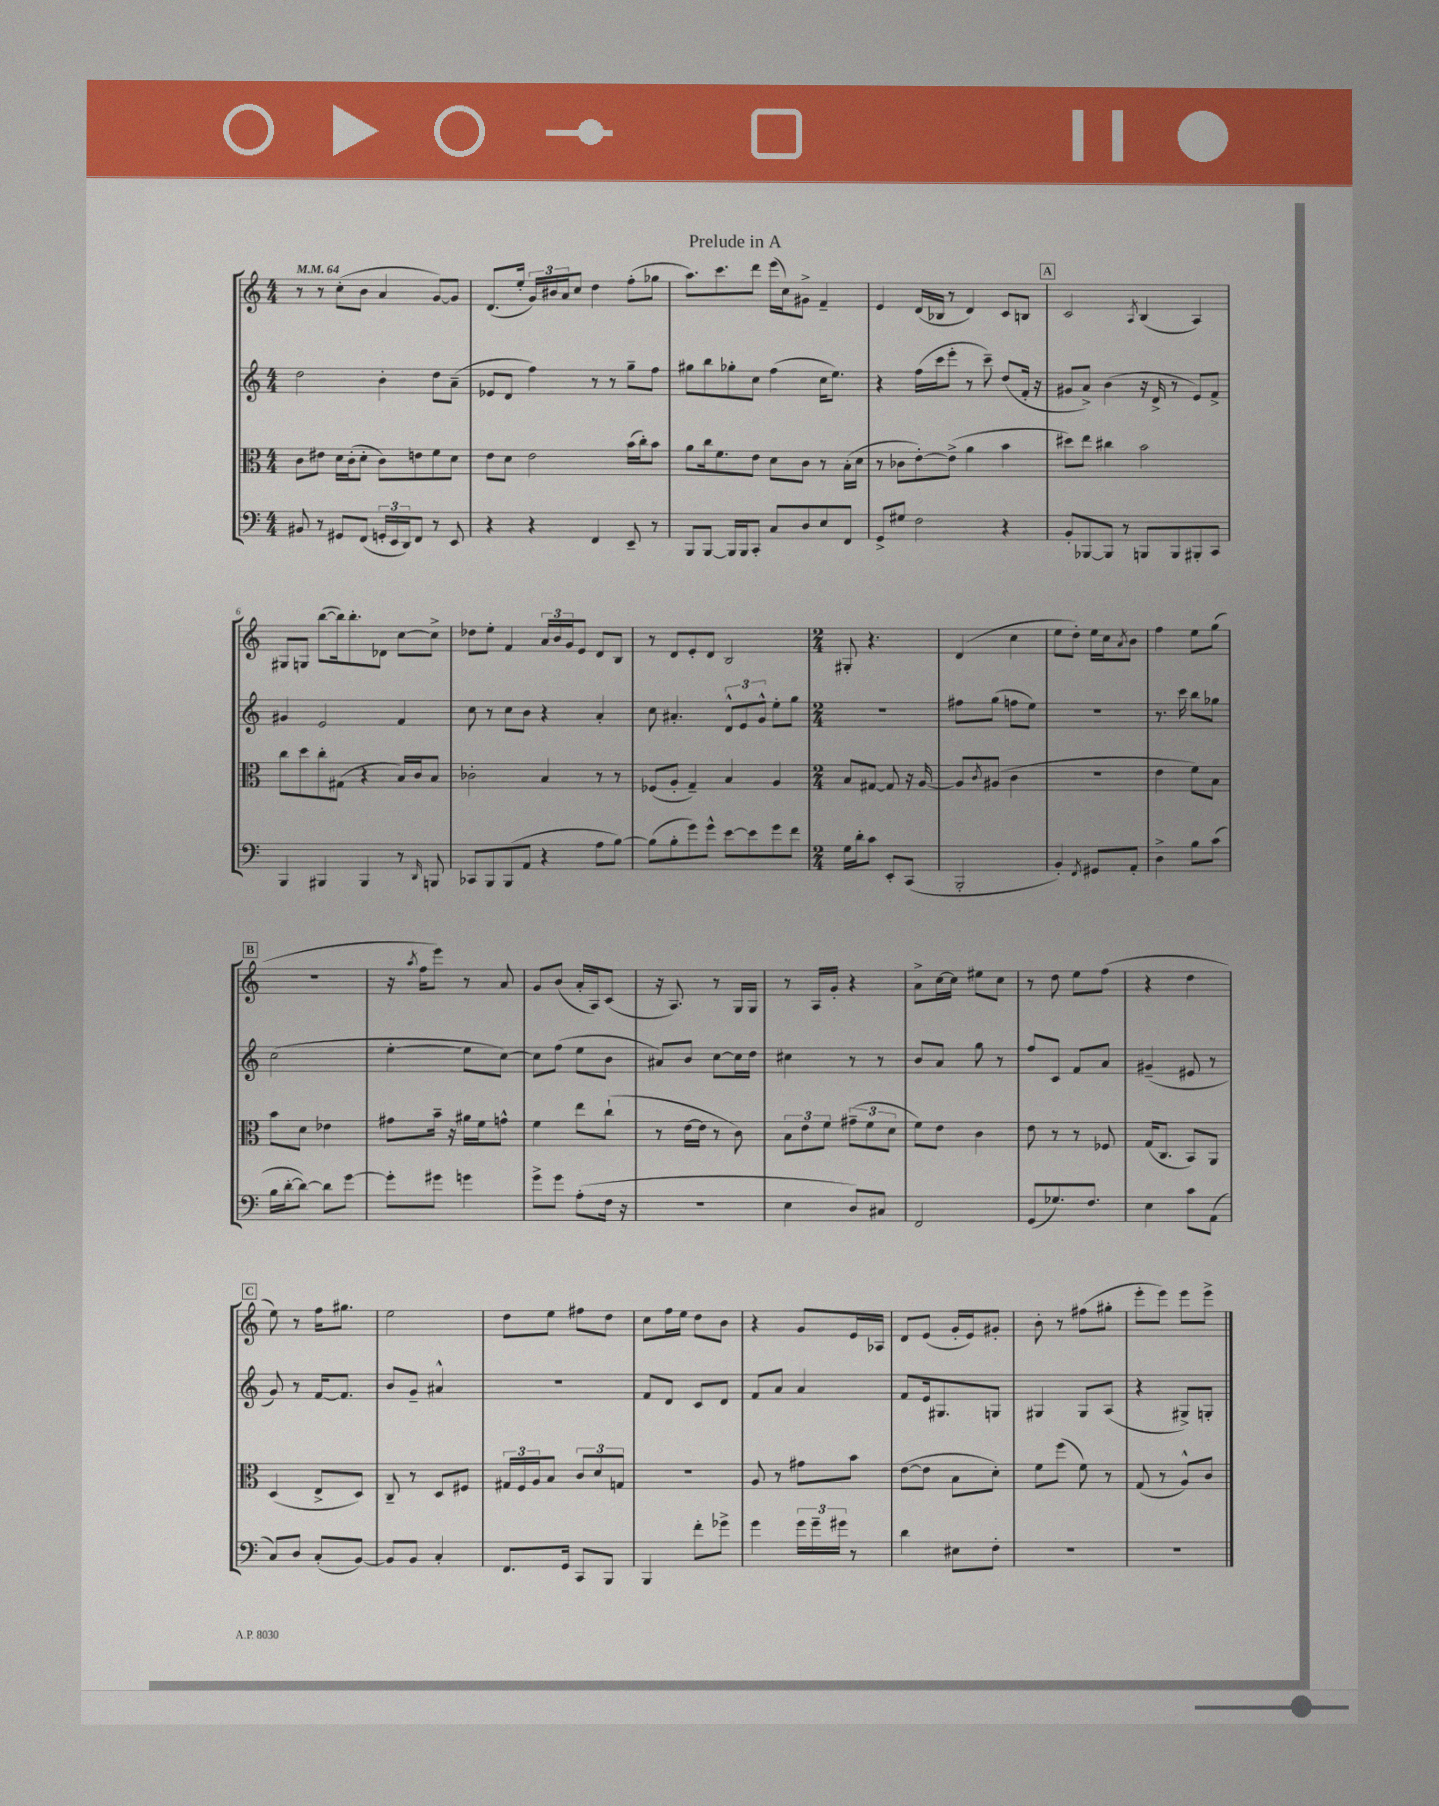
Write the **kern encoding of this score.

**kern	**kern	**kern	**kern
*staff4	*staff3	*staff2	*staff1
*clefF4	*clefC3	*clefG2	*clefG2
*k[]	*k[]	*k[]	*k[]
*M4/4	*M4/4	*M4/4	*M4/4
*MM64	*MM64	*MM64	*MM64
8BB#	8c	2dd	8r
8r	8e#	.	8r
8GG#	16d	.	(8cc'
.	(16c'	.	.
(8FF	8d'	.	8b
24GG'	8c)	4b'	4a
24EE	.	.	.
24DD)	.	.	.
8FF	8e	.	.
8r	8f	8dd	[8g)
8EE	8d	(8a~	8g]
=	=	=	=
4r	8e	8e-	(8.d
.	8d	8d	.
.	.	.	16ee'
4r	2e	4ff)	24g)
.	.	.	24b#
.	.	.	24a
.	.	.	8cc
4FF	.	8r	4dd
.	.	8r	.
8EE~	(16b	8gg~	(8ff'
.	16cc')	.	.
8r	8b	8ff	8gg-
=	=	=	=
8BBB	8a	8gg#	8.aa)
[8BBB	16cc	8bb	.
.	8.f	.	8.ccc
16BBB]	.	8gg-'	.
16BBB	.	.	.
8CC'	8e	8cc	8ddd
8C	8d	(4ff	(16eee
.	.	.	16cc)
8D	8c	.	8g#^
8E	8r	16cc	4f~
.	.	8.ee)	.
8FF	(16B'	.	.
.	16d	.	.
=	=	=	=
8GG^	8r	4r	4e
8G#	8c-	.	.
2F	[8e')	(16ff	(16d
.	.	16ccc	16B-
.	(8e^]	8eee'	8r
.	4a	8r	4d)
.	.	8ccc~)	.
4r	4b	(8dd	8c
.	.	16f'	8B
.	.	16r	.
=	=	=	=
8BB'	8dd#)	8g#	2c
[8BBB-	8ee	8a^)	.
8BBB-]	4cc#	(4b	.
8r	.	.	.
.	.	.	8qA
8BBB	2b	16r	(4B
.	.	16d^	.
8BBB	.	8r	.
8BBB#'	.	8e)	4A)
8CC	.	8f^	.
=	=	=	=
4BBB	8cc	4g#	8G#
.	8dd	.	8G
4BBB#	8cc'	2e	([8bb
.	(8G#	.	16bb])
.	.	.	8.bb'
4BBB#	4r	.	.
.	.	.	8d-
8r	16B)	4f	[8cc
.	16c	.	.
16qqDD	.	.	.
8BBB	8B	.	8cc^]
=	=	=	=
8CC-	2c-'	8cc	8dd-
8BBB	.	8r	8ee'
(8BBB	.	8cc	4f
8AA	.	8b	.
4r	4B	4r	24a
.	.	.	24b
.	.	.	24g
.	.	.	8e
8A	8r	4a'	8d
[8B)	8r	.	8B
=	=	=	=
(8B]	(8F-	8cc	8r
8B'	8A'	4.a#'	8d
8g)	4G~)	.	8e'
8g^^	.	.	8d
[8e	4B	12d^^	2B
.	.	12e	.
8e]	.	.	.
.	.	12g^^	.
8g	4A	8ee'	.
8f	.	8gg	.
=	=	=	=
*M2/4	*M2/4	*M2/4	*M2/4
16G	8B	2r	8G#'
16d'	.	.	.
8c	[8G#	.	4.r
8EE'	8G#]	.	.
(8CC	16r	.	.
.	[16A	.	.
=	=	=	=
2BBB'	8A]	8ff#	(4d
.	8qc	.	.
.	(8A#	(8gg	.
.	4c	8ff	4cc
.	.	8ee)	.
=	=	=	=
4BB')	2r	2r	8ee
.	.	.	8dd')
8qFF	.	.	.
8GG#	.	.	16ee
.	.	.	16cc
.	.	.	8qa
8AA'	.	.	8b
=	=	=	=
4D^	4e	8.r	4ff
.	.	16ccc	.
8B	8f)	8bb	8ee
(8c	8B	8gg-	(8gg
=	=	=	=
16B	8b	(2cc	2r
[16d'	.	.	.
8d_)	8d	.	.
8d]	4e-	.	.
[8g	.	.	.
=	=	=	=
8g']	8g#	[4ee'	16r
.	.	.	8qaa
.	.	.	16ff
8g#	16b~	.	8eee)
.	16r	.	.
4g	16a#	8ee]	8r
.	16f	.	.
.	8g^^	[8cc)	8a
=	=	=	=
8g^	4f	8cc]	8g
8g	.	(8ff	(8b
(8A'	8ee	8ee	16a'
.	.	.	16A)
16F	(8cc`	8b	(8c
16r	.	.	.
=	=	=	=
2r	8r	8a#)	16r
.	.	.	8.A)
.	[16e	8b	.
.	16e]	.	.
.	8r	[8cc	8r
.	8c)	16cc]	16G
.	.	16dd	16G
=	=	=	=
4E	12B	4cc#	8r
.	12e	.	.
.	.	.	16A
.	12f	.	.
.	.	.	16g'
8D)	(12g#~	8r	4r
.	12f	.	.
8C#	.	8r	.
.	12d	.	.
=	=	=	=
2FF	8f)	8b	8a^
.	8e	8a	[16cc
.	.	.	16cc]
.	4c	8gg	8ee#
.	.	8r	8cc
=	=	=	=
(8GG	8e	8ff	8r
8.G-)	8r	8c	8dd
.	8r	8f	8ee
8.F	.	.	.
.	8F-	8a	(8ff
=	=	=	=
4E	(16G	(4g#~	4r
.	8.C	.	.
8c	8BB)	8e#	4dd
(8AA	8AA	8r	.
=	=	=	=
8C)	(4D	8g)	8ee)
8D	.	8r	8r
(8C'	8E^	[16f	16ff
.	.	8.f]	8.gg#
[8BB)	8D)	.	.
=	=	=	=
8BB]	8C~	8b	2ee
8BB	8r	8g~	.
4C'	8D	4a#^^	.
.	8F#	.	.
=	=	=	=
8.FF	24G#	2r	8dd
.	24F	.	.
.	24A	.	.
.	8B	.	8ee
16GG	.	.	.
8CC	12c	.	8ff#
.	12d	.	.
8BBB	.	.	8dd
.	12G	.	.
=	=	=	=
4BBB	2r	8f	8cc
.	.	8d	16ff
.	.	.	16ee
8f'	.	8c	8dd
8g-^	.	8d	8b
=	=	=	=
4g	8A	8f	4r
.	8r	8a	.
24g	8g#	4a	8g
24g~	.	.	.
24g#	.	.	.
8r	8b	.	16e
.	.	.	16A-
=	=	=	=
4d	([8e	8f	8d
.	8e]	16e	(8e
.	.	8.G#	.
8E#	8B	.	16g'
.	.	.	16e)
8F'	8d')	8G	8g#'
=	=	=	=
2r	8f	4G#	8b'
.	(8ff	.	8r
.	8f)	8G#	(8ff#
.	8r	(8A	8gg#'
=	=	=	=
2r	(8G	4r	8eee'
.	8r	.	8eee)
.	8A^^)	8G#^)	8eee
.	8c	8G'	8eee^
==	==	==	==
*-	*-	*-	*-
